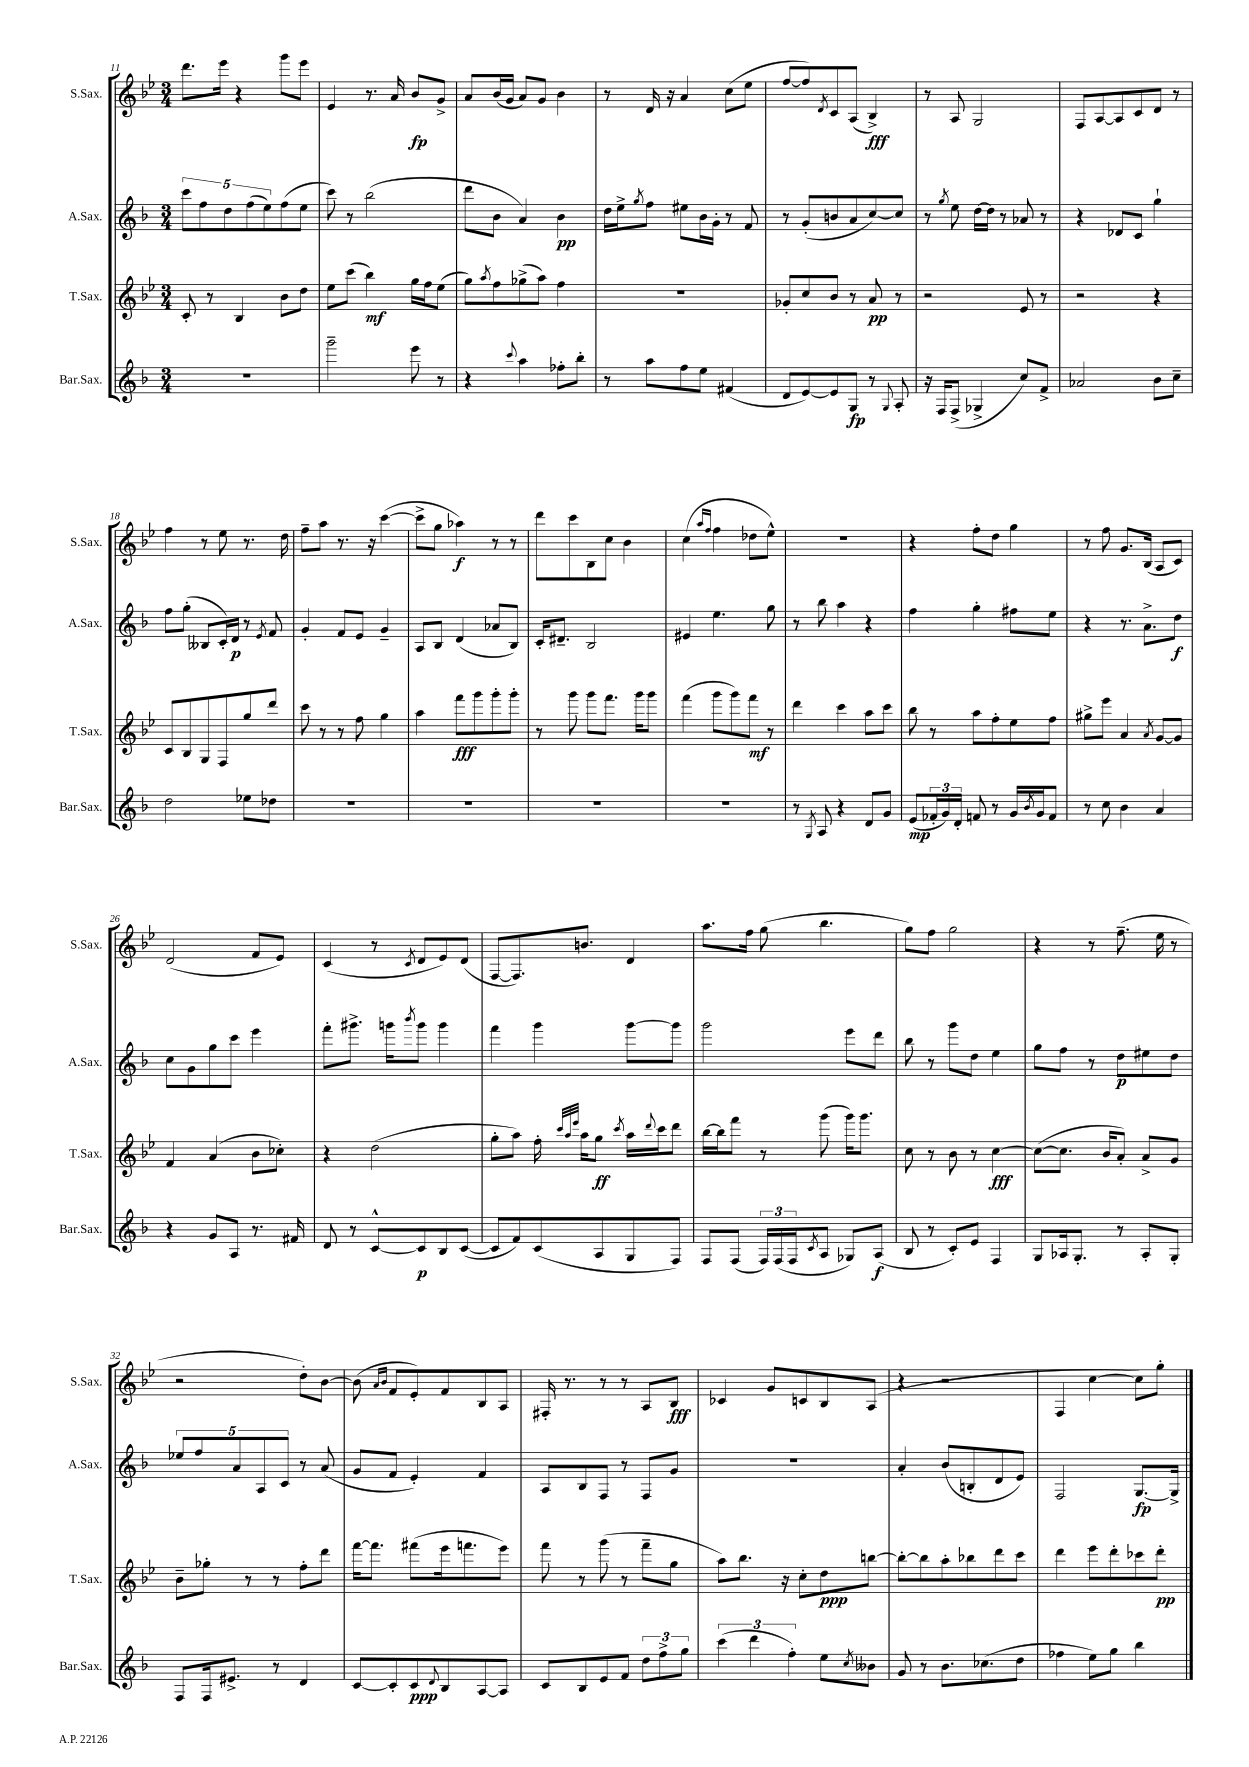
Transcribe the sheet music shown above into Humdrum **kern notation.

**kern	**kern	**kern	**kern
*staff4	*staff3	*staff2	*staff1
*clefG2	*clefG2	*clefG2	*clefG2
*k[b-]	*k[b-e-]	*k[b-]	*k[b-e-]
*M3/4	*M3/4	*M3/4	*M3/4
2.r	8c'	10ccc	8.ddd
.	.	10ff	.
.	8r	.	.
.	.	.	16eee-
.	.	10dd	.
.	4B-	.	4r
.	.	(10ff	.
.	.	10ee)	.
.	8b-	(8ff	8ggg
.	8dd	8ee	8eee-
=	=	=	=
2ggg~	8ee-	8ccc)	4e-
.	(8ccc	8r	.
.	4bb-)	(2bb-	8.r
.	.	.	16a
8eee	16gg	.	8b-
.	16ff	.	.
8r	(8ee-	.	8g^
=	=	=	=
4r	8gg)	8ddd	8a
.	8qaa	.	.
.	8ff	8b-	(16b-
.	.	.	16g
8qqccc	.	.	.
4aa	(8gg-^	4a)	8a)
.	8aa)	.	8g
8ff-'	4ff	4b-	4b-
8bb-'	.	.	.
=	=	=	=
8r	2.r	16dd	8r
.	.	16ee^	.
.	.	8qgg	.
8aa	.	8ff	16d
.	.	.	16r
8ff	.	8ee#	4a
8ee	.	16b-	.
.	.	16g'	.
(4f#	.	8r	(8cc
.	.	8f	8ee-
=	=	=	=
8d	8g-'	8r	[8ff
[8e)	8cc	(8g'	8ff])
.	.	.	8qd
8e]	8b-	8b	8c
8G	8r	8a	(8A
8r	8a	[8cc)	4B-^)
8qqG	.	.	.
8A'	8r	8cc]	.
=	=	=	=
16r	2r	8r	8r
16F	.	.	.
.	.	8qgg	.
(8F^	.	8ee	8A
4G-^	.	[16dd	2G
.	.	16dd]	.
.	.	8r	.
8cc)	8e-	8a-	.
8f^	8r	8r	.
=	=	=	=
2a-	2r	4r	8F
.	.	.	[8A
.	.	8d-	8A]
.	.	8c	8c
8b-	4r	4gg`	8d
8cc~	.	.	8r
=	=	=	=
2dd	8c	8ff	4ff
.	8B-	(8gg'	.
.	8G	8B--	8r
.	8F	16c')	8ee-
.	.	16d	.
8ee-	8gg	8r	8.r
.	.	8qe	.
8dd-	8ddd	8f	.
.	.	.	16dd
=	=	=	=
2.r	8ccc	4g'	8ff~
.	8r	.	8aa
.	8r	8f	8.r
.	8ff	8e	.
.	.	.	16r
.	4gg	4g~	([4ccc
=	=	=	=
2.r	4aa	8A	8ccc^]
.	.	8B-	8gg
.	8fff	(4d	4aa-)
.	8ggg	.	.
.	8ggg'	8a-	8r
.	8ggg'	8B-)	8r
=	=	=	=
2.r	8r	16c'	8ddd
.	.	8.d#~	.
.	8ggg	.	8ccc
.	8ggg	2B-	8B-
.	8.fff	.	8cc
.	.	.	4b-
.	16ggg	.	.
.	8ggg	.	.
=	=	=	=
2.r	(4fff	4e#	(4cc
.	.	.	16qqaa
.	.	.	16qqff
.	8ggg	4.ee	4ff
.	8ggg)	.	.
.	8fff	.	8dd-
.	8r	8gg	8ee-^^)
=	=	=	=
8r	4ddd	8r	2.r
8qG	.	.	.
8A	.	8bb-	.
4r	4ccc	4aa	.
8d	8aa	4r	.
8g	8ccc	.	.
=	=	=	=
(8e	8bb-	4ff	4r
24f-'	8r	.	.
24g)	.	.	.
24d'	.	.	.
8f	8aa	4gg'	8ff'
8r	8ff'	.	8dd
16g	8ee-	8ff#	4gg
8qb-	.	.	.
16g	.	.	.
8f	8ff	8ee	.
=	=	=	=
8r	8gg#^	4r	8r
8cc	8eee-	.	8ff
4b-	4a	8.r	8.g
.	.	8.a^	(16B-
.	8qa	.	.
4a	[8g	.	8A
.	8g]	8dd	8c)
=	=	=	=
4r	4f	8cc	(2d
.	.	8g	.
8g	(4a	8gg	.
8A	.	8ccc	.
8.r	8b-	4eee	8f
.	8cc-')	.	8e-)
16f#	.	.	.
=	=	=	=
8d	4r	8fff'	(4c
8r	.	8.ggg#^	.
[8c^^	(2dd	.	8r
.	.	16ggg	.
.	.	8qbbb-	8qc
8c]	.	8ggg	8d
8B-	.	4ggg	8e-)
([8c	.	.	(8d
=	=	=	=
8c]	8gg'	4fff	[8F
8f)	8aa)	.	8.F])
(8c	16ff'	4ggg	.
.	32qqccc	.	.
.	32qqaa	.	.
.	32qqeee-	.	.
.	16aa	.	8.b
8A	8gg	.	.
.	8qccc	.	.
8G	16aa	[8ggg	4d
.	8qqddd	.	.
.	16ccc	.	.
8F)	8ddd	8ggg]	.
=	=	=	=
8F	[16bb-	2ggg	8.aa
.	16bb-]	.	.
(8F	8fff	.	.
.	.	.	16ff
24F)	8r	.	(8gg
(24F	.	.	.
24F	.	.	.
8qc	.	.	.
8A	(8ggg	.	4.bb-
8G-)	16ggg)	8eee	.
.	8.ggg	.	.
(8A	.	8ddd	.
=	=	=	=
8B-	8cc	8bb-	8gg)
8r	8r	8r	8ff
8c')	8b-	8ggg	2gg
8e	8r	8dd	.
4F	[4cc	4ee	.
=	=	=	=
8G	(8cc_	8gg	4r
16A-	8.cc]	8ff	.
8.G'	.	.	.
.	.	8r	8r
.	16b-	.	.
8r	8a')	8dd	(8.ff~
8A-'	8a^	8ee#	.
.	.	.	16ee-
8G'	8g	8dd	8r
=	=	=	=
8F	8b-~	10ee-	2r
.	.	10ff	.
16F	8gg-'	.	.
8.e#^	.	.	.
.	.	10a	.
.	8r	.	.
.	.	10A	.
8r	8r	.	.
.	.	10c	.
4d	8ff'	8r	8dd')
.	8ddd	(8a	[8b-
=	=	=	=
[8c	[16fff	8g	(8b-]
.	8.fff]	.	.
.	.	.	16qqa
.	.	.	16qqb-
8c']	.	8f	8f
8c	(8fff#	4e')	8e-')
8qqd	.	.	.
8B-	16eee-	.	8f
.	8.fff	.	.
[8A	.	4f	8B-
8A]	8eee-)	.	8A
=	=	=	=
8c	8fff	8A	16F#'
.	.	.	8.r
8B-	8r	8B-	.
8e	(8ggg	8F	8r
8f	8r	8r	8r
12dd	8fff~	8F	8A
12ff^	.	.	.
.	8gg	8g	8B-
12gg	.	.	.
=	=	=	=
(6ccc	8aa)	2.r	4c-
.	8.bb-	.	.
6ddd	.	.	.
.	.	.	8g
.	16r	.	.
6ff')	.	.	.
.	8cc'	.	8c
8ee	8dd	.	8B-
8qcc	.	.	.
8b--	[8bb	.	(8A
=	=	=	=
8g	8bb'_	4a'	4r
8r	8bb]	.	.
8.b-	8aa'	(8b-	2r
.	8bb-	8B'	.
(8.cc-	.	.	.
.	8ddd	8d	.
8dd	8ccc	8e)	.
=	=	=	=
4ff-	4ddd	2F	4F
8ee)	8eee-	.	[4cc
8gg	8ddd'	.	.
4bb-	8ccc-	[8.G	8cc])
.	8ddd'	.	8gg'
.	.	16G^]	.
==	==	==	==
*-	*-	*-	*-
